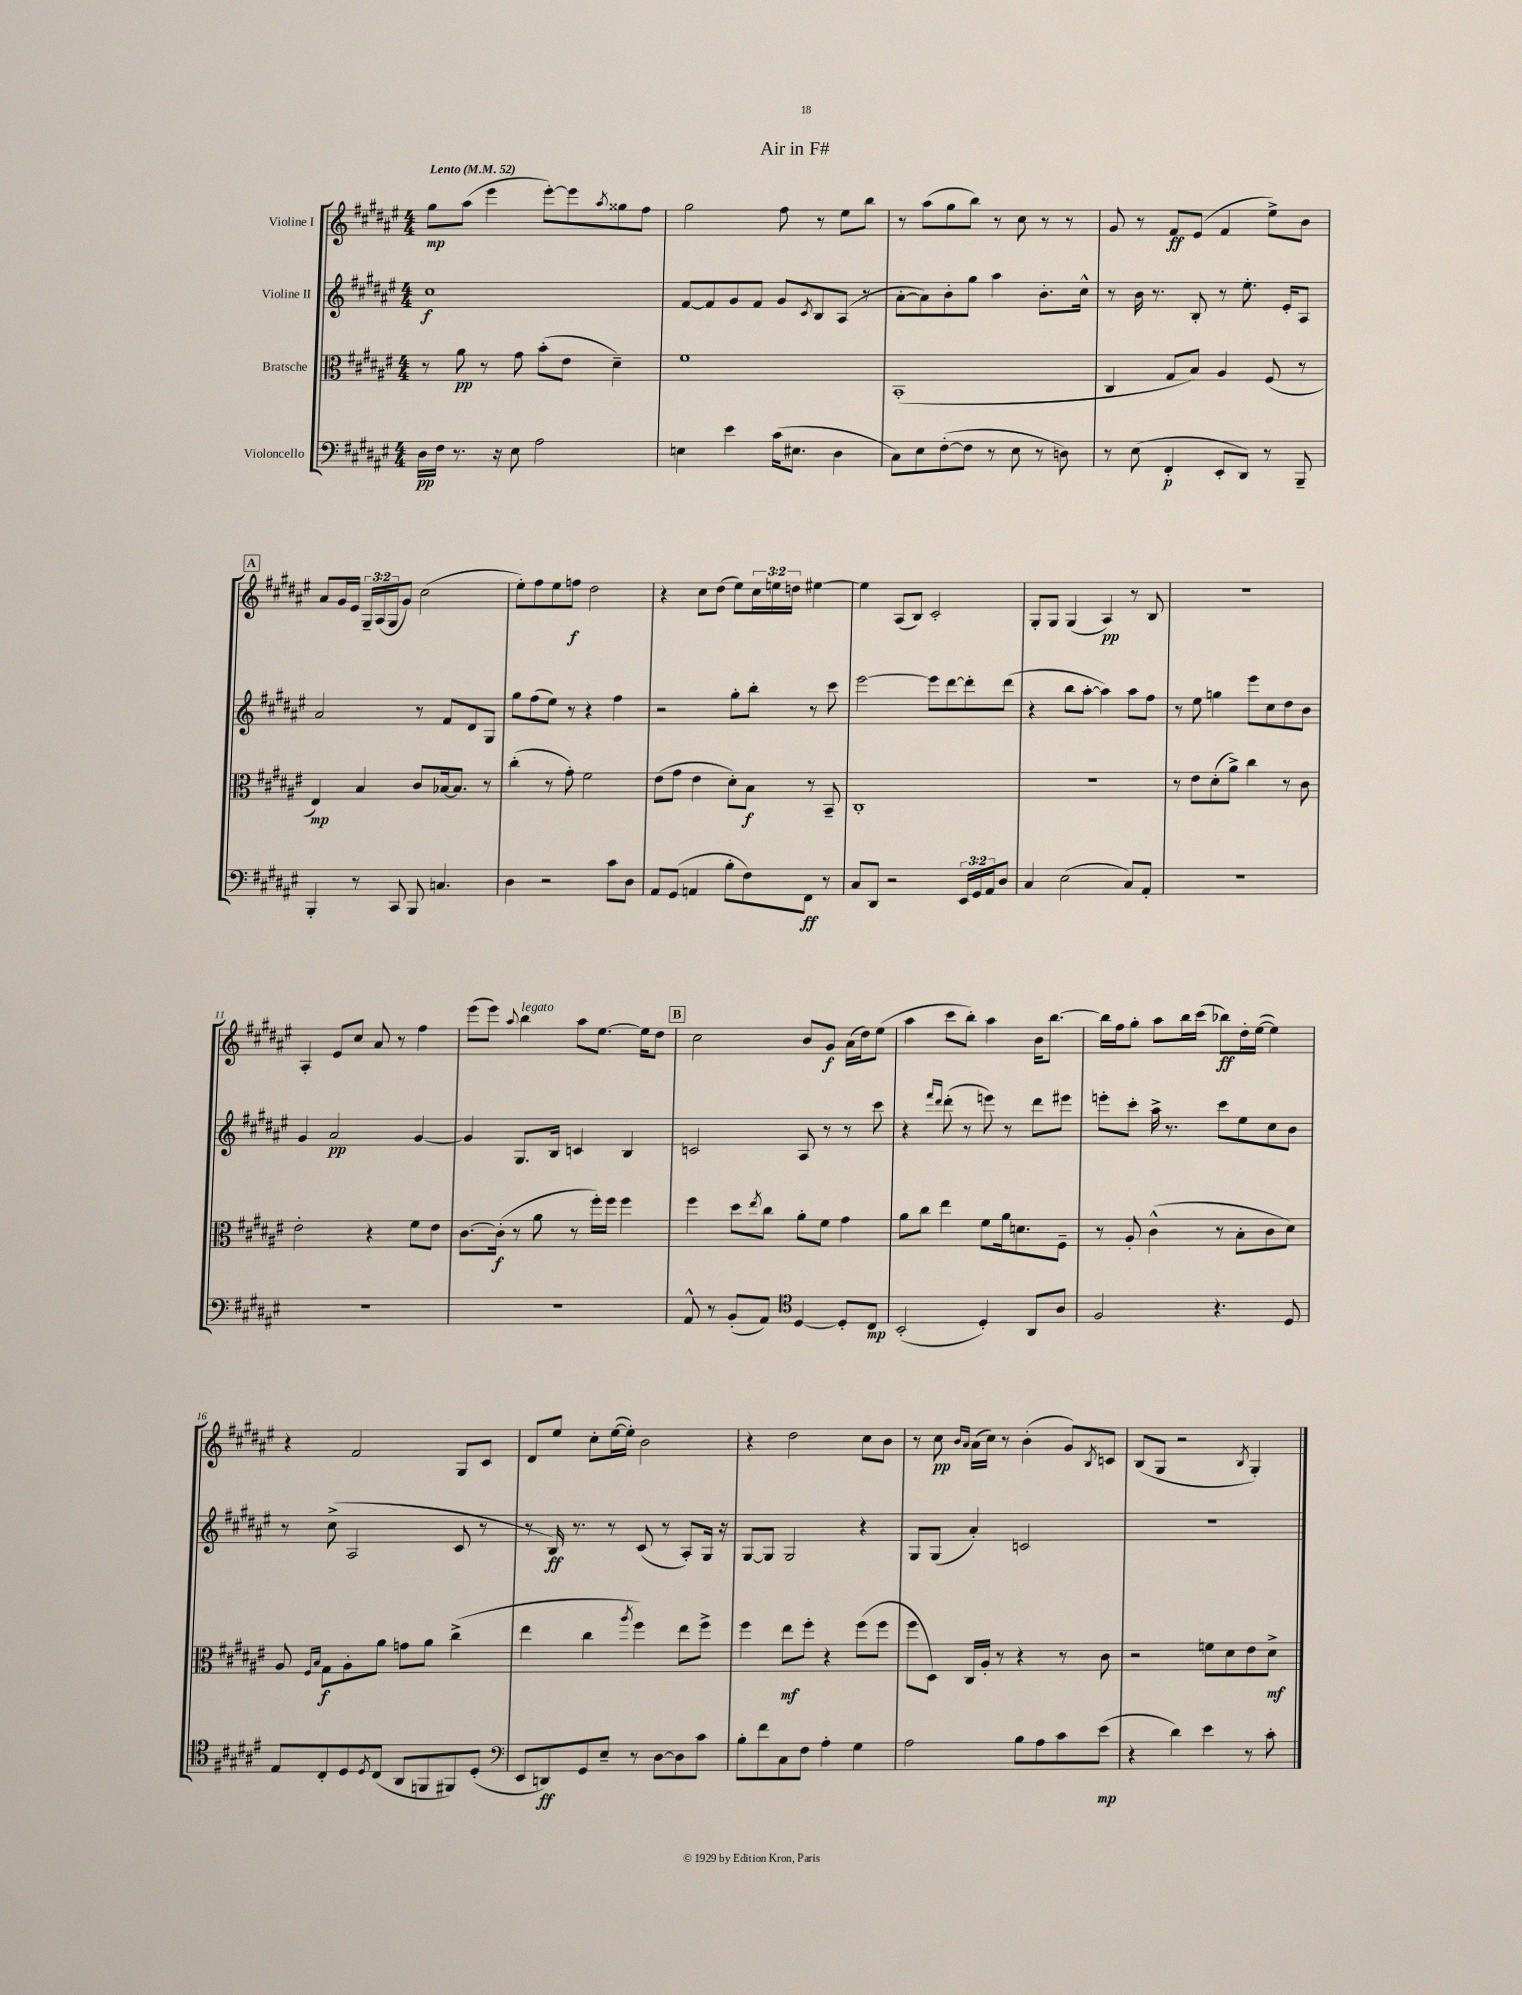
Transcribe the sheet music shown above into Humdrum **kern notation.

**kern	**dynam	**kern	**dynam	**kern	**dynam	**kern	**dynam
*part4	*part4	*part3	*part3	*part2	*part2	*part1	*part1
*staff4	*staff4	*staff3	*staff3	*staff2	*staff2	*staff1	*staff1
*I"Violoncello	*	*I"Bratsche	*	*I"Violine II	*	*I"Violine I	*
*clefF4	*	*clefC3	*	*clefG2	*	*clefG2	*
*k[f#c#g#d#a#e#]	*	*k[f#c#g#d#a#e#]	*	*k[f#c#g#d#a#e#]	*	*k[f#c#g#d#a#e#]	*
*M4/4	*	*M4/4	*	*M4/4	*	*M4/4	*
*MM52	*	*MM52	*	*MM52	*	*MM52	*
=1	=1	=1	=1	=1	=1	=1	=1
!	!	!	!	!	!	!LO:TX:a:B:t=Lento	!
16D#\LL	pp	8r	.	1cc#	f	8gg#\L	mp
16F#\JJ	.	.	.	.	.	.	.
8.r	.	8a#\	pp	.	.	(8aa#\J	.
.	.	8r	.	.	.	4eee#\	.
16r	.	.	.	.	.	.	.
8E#\	.	8g#\	.	.	.	.	.
2A#\	.	(8b'\L	.	.	.	[8eee#'\L)	.
.	.	8e#\J	.	.	.	8eee#\]	.
.	.	.	.	.	.	8qaa#/	.
.	.	4d#~\)	.	.	.	8gg##X\	.
.	.	.	.	.	.	8ff#\J	.
=2	=2	=2	=2	=2	=2	=2	=2
4En\	.	1f#	.	[8f#/L	.	2gg#\	.
.	.	.	.	8f#/]	.	.	.
4e#\	.	.	.	8g#/	.	.	.
.	.	.	.	8f#/J	.	.	.
(16c#\KL	.	.	.	8g#/L	.	8ff#\	.
8.E#X\J	.	.	.	.	.	.	.
.	.	.	.	8qc#/	.	.	.
.	.	.	.	8B/	.	8r	.
4D#\	.	.	.	(8A#/J	.	8ee#\L	.
.	.	.	.	8r	.	8bb\J	.
=3	=3	=3	=3	=3	=3	=3	=3
8C#\L)	.	(1BB'	.	[8a#'\L	.	8r	.
8E#\	.	.	.	8a#\])	.	(8aa#\L	.
([8F#'\	.	.	.	8b'\	.	8gg#\	.
8F#\J]	.	.	.	8gg#\J	.	8bb\J)	.
8r	.	.	.	4aa#\	.	8r	.
8E#\	.	.	.	.	.	8cc#\	.
8r	.	.	.	8.b'\L	.	8r	.
8Dn\)	.	.	.	.	.	8r	.
.	.	.	.	16cc#^^\Jk	.	.	.
=4	=4	=4	=4	=4	=4	=4	=4
8r	.	4C#/	.	8r	.	8g#/	.
(8E#\	.	.	.	16b\	.	8r	.
.	.	.	.	8.r	.	.	.
4FF#'/	p	8G#/L	.	.	.	8f#/L	ff
.	.	8B/J)	.	8B'/	.	(8e#/J	.
8EE#'/L	.	4A#/	.	8r	.	4f#/	.
8DD#/J)	.	.	.	8.ee#'\	.	.	.
8r	.	(8F#/	.	.	.	8ee#^\L)	.
.	.	.	.	16e#'/KL	.	.	.
8BBB~/	.	8r	.	8A#/J	.	8b\J	.
!!LO:LB:g=z
!!LO:REH:place=s1:t=A
=5	=5	=5	=5	=5	=5	=5	=5
4BBB'/	.	4E#/)	mp	2a#/	.	8a#/L	.
.	.	.	.	.	.	16g#/L	.
.	.	.	.	.	.	16e#/JJ	.
8r	.	4B/	.	.	.	24G#~/LL	.
.	.	.	.	.	.	(24A#/	.
.	.	.	.	.	.	24G#/J	.
8CC#/	.	.	.	.	.	8g#/J)	.
8BBB/	.	8c#/L	.	8r	.	(2cc#\	.
4.Cn/	.	[16B-X/k	.	8f#/L	.	.	.
.	.	8.B-/J]	.	.	.	.	.
.	.	.	.	8d#/	.	.	.
.	.	8r	.	8G#/J	.	.	.
=6	=6	=6	=6	=6	=6	=6	=6
4D#\	.	(4cc#'\	.	8gg#\L	.	8ee#'\L)	.
.	.	.	.	(8ff#\	.	8ff#\	.
2r	.	8r	.	8ee#\J)	.	8ee#\	.
.	.	8g#'\)	.	8r	.	8ffn\J	f
.	.	2f#\	.	4r	.	2dd#\	.
8c#\L	.	.	.	4ff#\	.	.	.
8D#\J	.	.	.	.	.	.	.
=7	=7	=7	=7	=7	=7	=7	=7
8AA#/L	.	(8e#\L	.	2r	.	4r	.
(8GG#/J	.	8g#\J	.	.	.	.	.
4AAn/	.	4e#\	.	.	.	8cc#\L	.
.	.	.	.	.	.	(8dd#\J	.
8B'\L	.	8d#'\L)	.	8gg#'\L	.	8ee#\L)	.
8F#\)	.	8B\J	f	8bb'\J	.	24cc#\L	.
.	.	.	.	.	.	24een\	.
.	.	.	.	.	.	24ddn\JJ	.
8FF#\J	ff	8r	.	8r	.	[4ee#X\	.
8r	.	8BB~/	.	8ccc#\	.	.	.
=8	=8	=8	=8	=8	=8	=8	=8
8C#/L	.	1C#'	.	[2eee#\	.	4ee#\]	.
8DD#/J	.	.	.	.	.	.	.
2r	.	.	.	.	.	(8A#/L	.
.	.	.	.	.	.	8B/J)	.
.	.	.	.	8eee#\L]	.	2c#'/	.
.	.	.	.	[8ddd#\	.	.	.
24EE#/LL	.	.	.	8ddd#'\]	.	.	.
24GG#/	.	.	.	.	.	.	.
24AA#/J	.	.	.	.	.	.	.
8D#/J	.	.	.	(8ddd#\J	.	.	.
=9	=9	=9	=9	=9	=9	=9	=9
4C#/	.	1r	.	4r	.	8G#'/L	.
.	.	.	.	.	.	8G#/J	.
(2E#\	.	.	.	8bb\L	.	(4G#/	.
.	.	.	.	[8aa#'\J	.	.	.
.	.	.	.	4aa#\])	.	4A#/)	pp
8C#/L)	.	.	.	8aa#\L	.	8r	.
8AA#'/J	.	.	.	8ff#\J	.	8B/	.
=10	=10	=10	=10	=10	=10	=10	=10
1r	.	8r	.	8r	.	1r	.
.	.	8e#\L	.	8ee#\	.	.	.
.	.	(8d#'\	.	4ggn\	.	.	.
.	.	8a#^\J)	.	.	.	.	.
.	.	4cc#\	.	8eee#\L	.	.	.
.	.	.	.	8cc#\	.	.	.
.	.	8r	.	8dd#\	.	.	.
.	.	8c#\	.	8b\J	.	.	.
!!LO:LB:g=z
=11	=11	=11	=11	=11	=11	=11	=11
1r	.	2e#'\	.	4g#/	.	4A#'/	.
.	.	.	.	2a#/	pp	8e#/L	.
.	.	.	.	.	.	8cc#/J	.
.	.	4r	.	.	.	8a#/	.
.	.	.	.	.	.	8r	.
.	.	8f#\L	.	[4g#/	.	4ff#\	.
.	.	8e#\J	.	.	.	.	.
=12	=12	=12	=12	=12	=12	=12	=12
1r	.	[8.c#\L	.	4g#/]	.	(8eee#\L	.
.	.	.	.	.	.	8eee#\J)	.
.	.	(16c#'\Jk]	f	.	.	.	.
.	.	.	.	.	.	8qqaa#/	.
!	!	!	!	!	!	!LO:TX:a:i:t=legato	!
.	.	8r	.	8.G#/L	.	4bb\	.
.	.	8a#\	.	.	.	.	.
.	.	.	.	16B/Jk	.	.	.
.	.	8r	.	4cn/	.	8aa#\L	.
.	.	16ff#'\LL)	.	.	.	[8.ee#\J	.
.	.	16ff#\JJ	.	.	.	.	.
.	.	4ff#\	.	4B/	.	.	.
.	.	.	.	.	.	16ee#\KL]	.
.	.	.	.	.	.	8dd#\J	.
!!LO:REH:place=s1:t=B
=13	=13	=13	=13	=13	=13	=13	=13
8AA#^^/	.	4ff#\	.	2cn/	.	2cc#\	.
8r	.	.	.	.	.	.	.
(8BB'/L	.	8dd#\L	.	.	.	.	.
.	.	8qee#/	.	.	.	.	.
8AA#/J)	.	8cc#\J	.	.	.	.	.
*clefC4	*	*	*	*	*	*	*
[4D#/	.	8a#'\L	.	8A#/	.	8b/L	.
.	.	8f#\J	.	8r	.	8g#/J	f
8D#'/L]	.	4g#\	.	8r	.	(16a#\LL	.
.	.	.	.	.	.	16dd#\J)	.
8C#/J	mp	.	.	8ccc#\	.	(8ee#\J	.
=14	=14	=14	=14	=14	=14	=14	=14
(2BB'/	.	8a#\L	.	4r	.	4aa#\	.
.	.	8cc#\J	.	.	.	.	.
.	.	.	.	16qqfff#/LL	.	.	.
.	.	.	.	16qqddd#/JJ	.	.	.
.	.	4ee#\	.	(8ddd#'\	.	8ccc#\L	.
.	.	.	.	8r	.	8bb'\J)	.
4D#'/)	.	8f#\L	.	8eeen\)	.	4aa#\	.
.	.	16a#\k	.	8r	.	.	.
.	.	8.dn\	.	.	.	.	.
8AA#/L	.	.	.	8ddd#\L	.	16b\KL	.
.	.	.	.	.	.	[8.bb\J	.
8A#/J	.	8F#~\J	.	8eee#X\J	.	.	.
=15	=15	=15	=15	=15	=15	=15	=15
2F#/	.	8r	.	8eeen'\L	.	16bb\LL]	.
.	.	.	.	.	.	16ff#\J	.
.	.	8A#'/	.	8ccc#'\J	.	8gg#'\J	.
.	.	(4c#^^\	.	16aa#^\	.	8aa#\L	.
.	.	.	.	8.r	.	.	.
.	.	.	.	.	.	16bb\L	.
.	.	.	.	.	.	(16ccc#\JJ	.
4.r	.	8r	.	8ccc#\L	.	8bb-X\L)	ff
.	.	8B'\L	.	8ee#\	.	16dd#'\L	.
.	.	.	.	.	.	([16ee#\JJ	.
.	.	8c#\	.	8cc#\	.	4ee#\])	.
8D#/	.	8d#\J)	.	8b\J	.	.	.
!!LO:LB:g=z
=16	=16	=16	=16	=16	=16	=16	=16
8E#/L	.	8A#/	.	8r	.	4r	.
.	.	16qqF#/LL	.	.	.	.	.
.	.	16qqB/JJ	.	.	.	.	.
8C#'/	.	8G#\L	f	(8cc#^\	.	.	.
8D#/	.	8A#'\	.	2A#/	.	2f#/	.
8qD#/	.	.	.	.	.	.	.
(8C#/J	.	8a#\J	.	.	.	.	.
8AA#/L	.	8gn\L	.	.	.	.	.
8FFn/	.	8a#\J	.	.	.	.	.
8FF#X/)	.	(4cc#^\	.	8c#/	.	8G#/L	.
(8D#'/J	.	.	.	8r	.	8c#/J	.
=17	=17	=17	=17	=17	=17	=17	=17
*clefF4	*	*	*	*	*	*	*
8EE#/L	.	4ee#\	.	8r	.	8d#/L	.
8DDn/)	ff	.	.	16B/)	ff	8ee#/J	.
.	.	.	.	8.r	.	.	.
8GG#/	.	4cc#\	.	.	.	8cc#'\L	.
8E#~/J	.	.	.	8r	.	([16ee#\L	.
.	.	.	.	.	.	16ee#'\JJ])	.
.	.	8qaa#/	.	.	.	.	.
8r	.	4ff#\)	.	(8c#/	.	2b\	.
[8D#\L	.	.	.	8r	.	.	.
8D#\]	.	8ee#\L	.	8A#'/L)	.	.	.
8c#\J	.	8ff#^\J	.	16G#/Jk	.	.	.
.	.	.	.	16r	.	.	.
=18	=18	=18	=18	=18	=18	=18	=18
8B'\L	.	4ff#\	.	[8G#/L	.	4r	.
8f#\	.	.	.	8G#/J]	.	.	.
8C#\	.	8ee#\L	mf	2G#/	.	2dd#\	.
8F#\J	.	8ff#'\J	.	.	.	.	.
4A#'\	.	4r	.	.	.	.	.
4G#\	.	(8ff#\L	.	4r	.	8cc#\L	.
.	.	8ff#\J	.	.	.	8b\J	.
=19	=19	=19	=19	=19	=19	=19	=19
2A#\	.	8ff#\L	.	8G#/L	.	8r	.
.	.	8D#\J)	.	(8G#/J	.	8cc#\	pp
.	.	.	.	.	.	16qqb/LL	.
.	.	.	.	.	.	16qqa#/JJ	.
.	.	16C#/LL	.	4a#'/)	.	(16a#\LL	.
.	.	16A#'/JJ	.	.	.	16cc#\JJ)	.
.	.	8r	.	.	.	8r	.
8B\L	.	4r	.	2cn/	.	(4b'\	.
8A#\	.	.	.	.	.	.	.
8c#\	.	8r	.	.	.	8g#/L)	.
.	.	.	.	.	.	8qB/	.
(8e#\J	mp	8c#\	.	.	.	8cn/J	.
=20	=20	=20	=20	=20	=20	=20	=20
4r	.	2r	.	1r	.	(8B/L	.
.	.	.	.	.	.	8G#/J	.
4d#\)	.	.	.	.	.	2r	.
4e#\	.	8fn\L	.	.	.	.	.
.	.	8d#\	.	.	.	.	.
.	.	.	.	.	.	8qB/	.
8r	.	8e#\	.	.	.	4G#'/)	.
8c#'\	.	8d#^\J	mf	.	.	.	.
==	==	==	==	==	==	==	==
*-	*-	*-	*-	*-	*-	*-	*-
